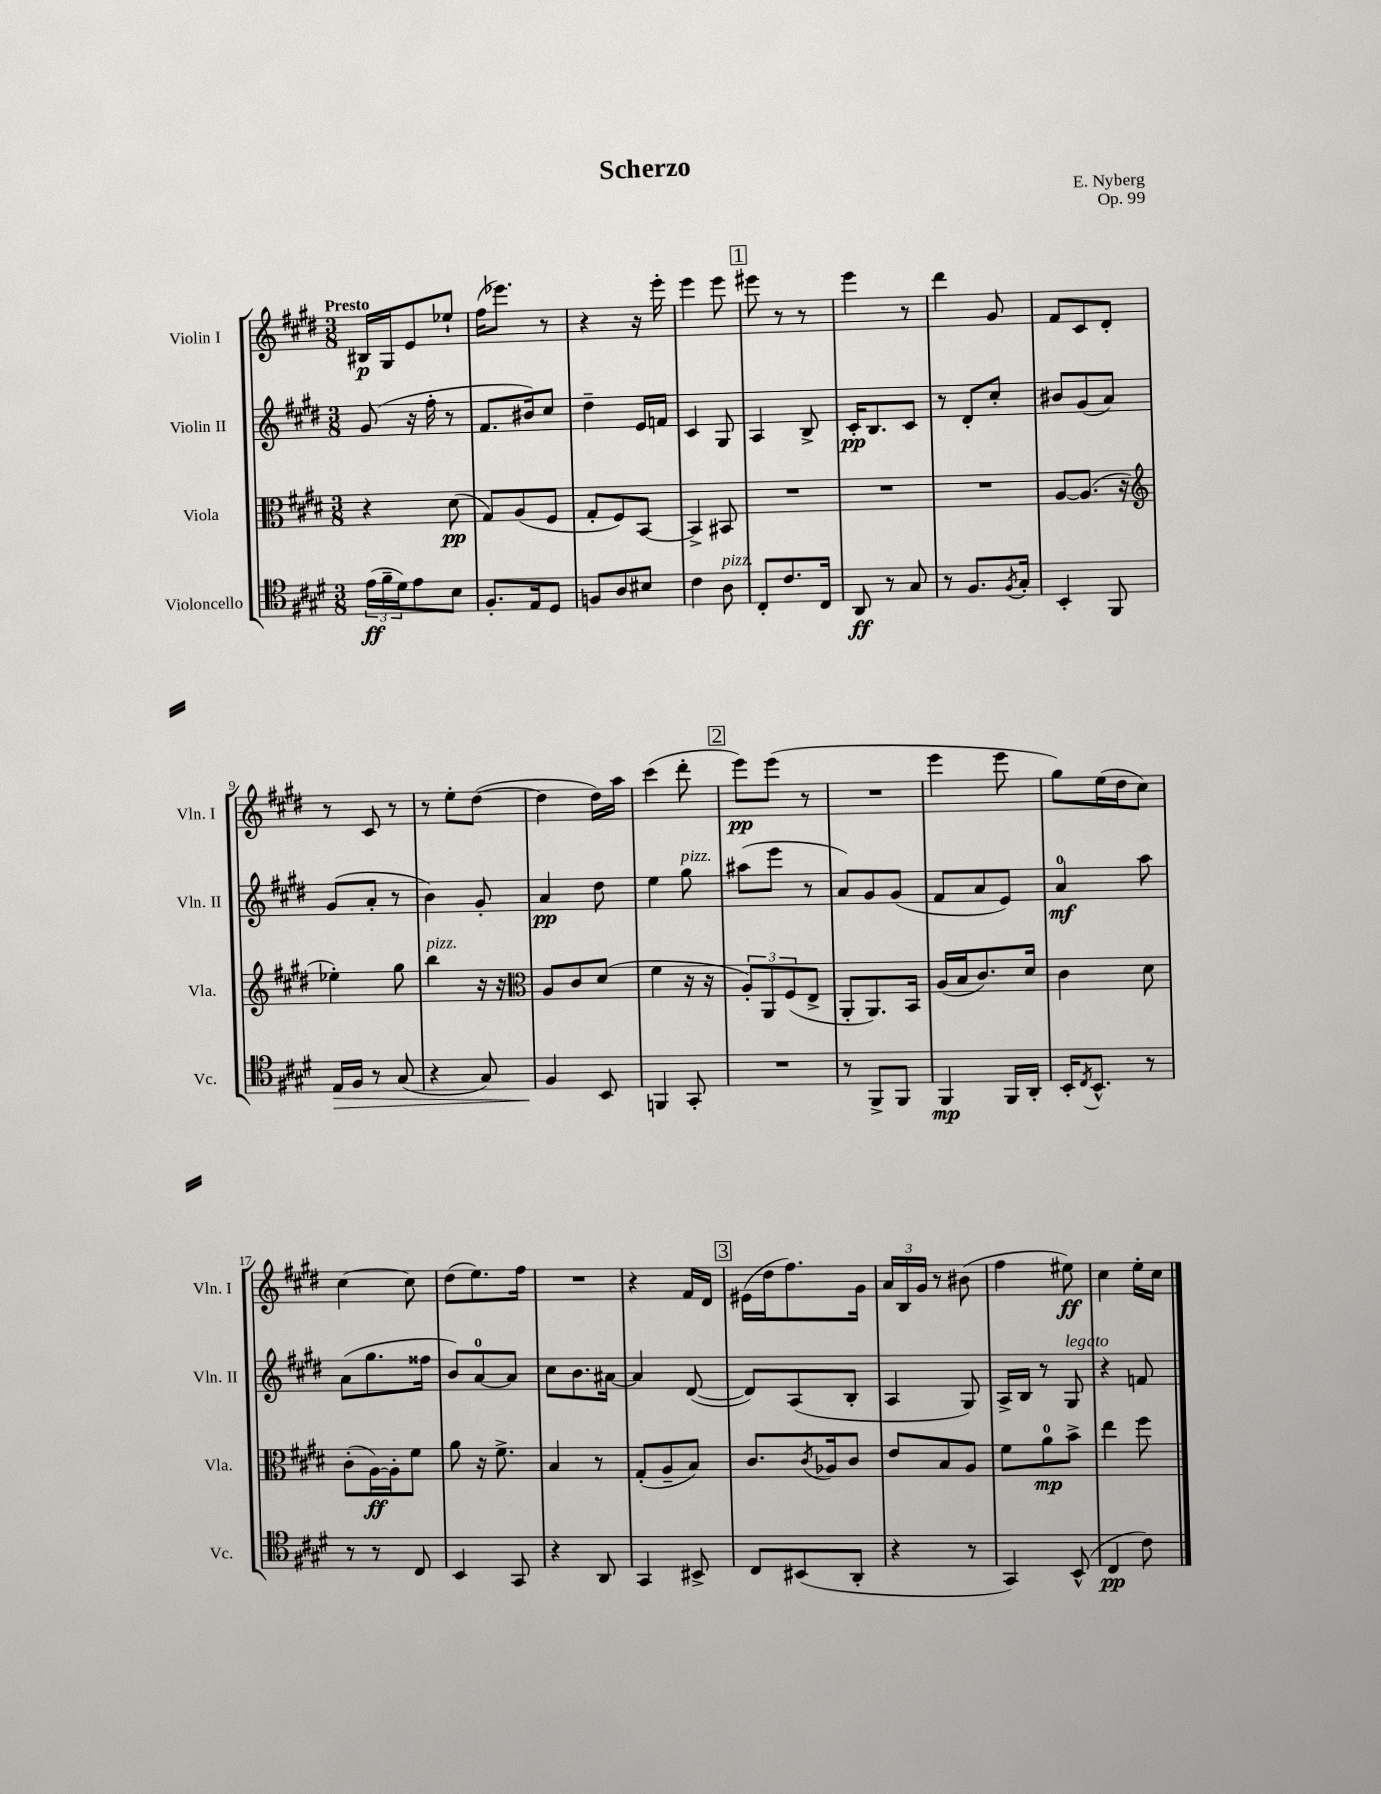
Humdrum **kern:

**kern	**kern	**kern	**kern
*staff4	*staff3	*staff2	*staff1
*clefC4	*clefC3	*clefG2	*clefG2
*k[f#c#g#d#]	*k[f#c#g#d#]	*k[f#c#g#d#]	*k[f#c#g#d#]
*M3/8	*M3/8	*M3/8	*M3/8
(24e	4r	(8g#	16B#
24f#~	.	.	.
.	.	.	16G#
24d#)	.	.	.
8e	.	16r	8e
.	.	16ff#'	.
8B	(8d#	8r	8ee-`
=	=	=	=
8.F#'	8G#)	8.f#	(16ff#
.	.	.	8.eee-)
.	(8A	.	.
16E	.	16b#)	.
8D#	8F#	8cc#	8r
=	=	=	=
8F	8G#'	4dd#~	4r
8A	8F#)	.	.
8B#	[8BB	16e	16r
.	.	16f	16eee'
=	=	=	=
4c#	4BB^]	4c#	4eee
8A	8BB#	8G#	8eee
=	=	=	=
8C#'	4.r	4A	8eee#
8.c#	.	.	8r
.	.	8B^	8r
16C#	.	.	.
=	=	=	=
8AA	4.r	16c#'	4eee
.	.	8.B	.
8r	.	.	.
8G#	.	8c#	8r
=	=	=	=
8r	4.r	8r	4ddd#
8.F#	.	8d#'	.
.	.	8cc#'	8g#
8qF#	.	.	.
16G#'	.	.	.
=	=	=	=
4BB'	[8A	8b#	8f#
.	(8.A]	(8g#	8c#
8FF#	.	8a)	8d#'
.	16r	.	.
=	=	=	=
*	*clefG2	*	*
16E	4ee-')	(8g#	8r
16F#	.	.	.
8r	.	8a'	8c#
(8G#	8gg#	8r	8r
=	=	=	=
4r	4bb	4b)	8r
.	.	.	8ee'
8G#)	16r	8g#'	([8dd#
.	16r	.	.
=	=	=	=
*	*clefC3	*	*
4F#	8A	4a	4dd#]
.	8c#	.	.
8BB	(8d#	8dd#	16dd#)
.	.	.	16aa
=	=	=	=
4FF	4f#	4ee	(4ccc#
8GG#'	16r	8gg#	8ddd#'
.	16r	.	.
=	=	=	=
4.r	12A')	(8aa#	8eee)
.	12AA	.	.
.	.	8eee	(8eee
.	(12F#	.	.
.	8E^	8r	8r
=	=	=	=
8r	8AA'	8a)	4.r
8FF#^	8.AA)	8g#	.
8FF#	.	(8g#	.
.	16BB	.	.
=	=	=	=
4FF#	(16A	8f#	4eee
.	16B	.	.
.	8.c#)	8a	.
16FF#	.	8e)	8eee
16AA'	16d#	.	.
=	=	=	=
16BB'	4c#	4a	8gg#)
8qC#	.	.	.
8.BB^^	.	.	.
.	.	.	(16ee
.	.	.	16dd#
8r	8d#	8aa	8cc#)
=	=	=	=
8r	(8c#'	(8a	[4cc#
8r	[16A)	8.gg#	.
.	16A']	.	.
8C#	8f#	.	8cc#]
.	.	16ff##	.
=	=	=	=
4BB	8a	8b)	(8dd#
.	16r	[8a	8.ee)
.	8.f#^	.	.
8GG#	.	8a]	.
.	.	.	16ff#
=	=	=	=
4r	4B	8cc#	4.r
.	.	8.b	.
8AA	8r	.	.
.	.	[16a#	.
=	=	=	=
4GG#	(8G#'	4a#]	4r
.	8A~	.	.
8BB#^	8B)	([8d#	16f#
.	.	.	16d#
=	=	=	=
8C#	8.c#	8d#])	(16e#
.	.	.	16dd#
(8BB#	.	(8A	8.ff#)
.	8qc#	.	.
.	16A-	.	.
8AA'	8c#	8B'	.
.	.	.	16g#
=	=	=	=
4r	8e	4A	24a
.	.	.	24B
.	.	.	24g#
.	8B	.	8r
8r	8A	8G#)	(8b#
=	=	=	=
4GG#)	8f#	16A^	4ff#
.	.	16B	.
.	8a	8r	.
(8BB^^	8b^	8G#	8ee#)
=	=	=	=
4C#	4ee	4r	4cc#
8c#)	8ff#	8f	16ee'
.	.	.	16cc#
==	==	==	==
*-	*-	*-	*-
